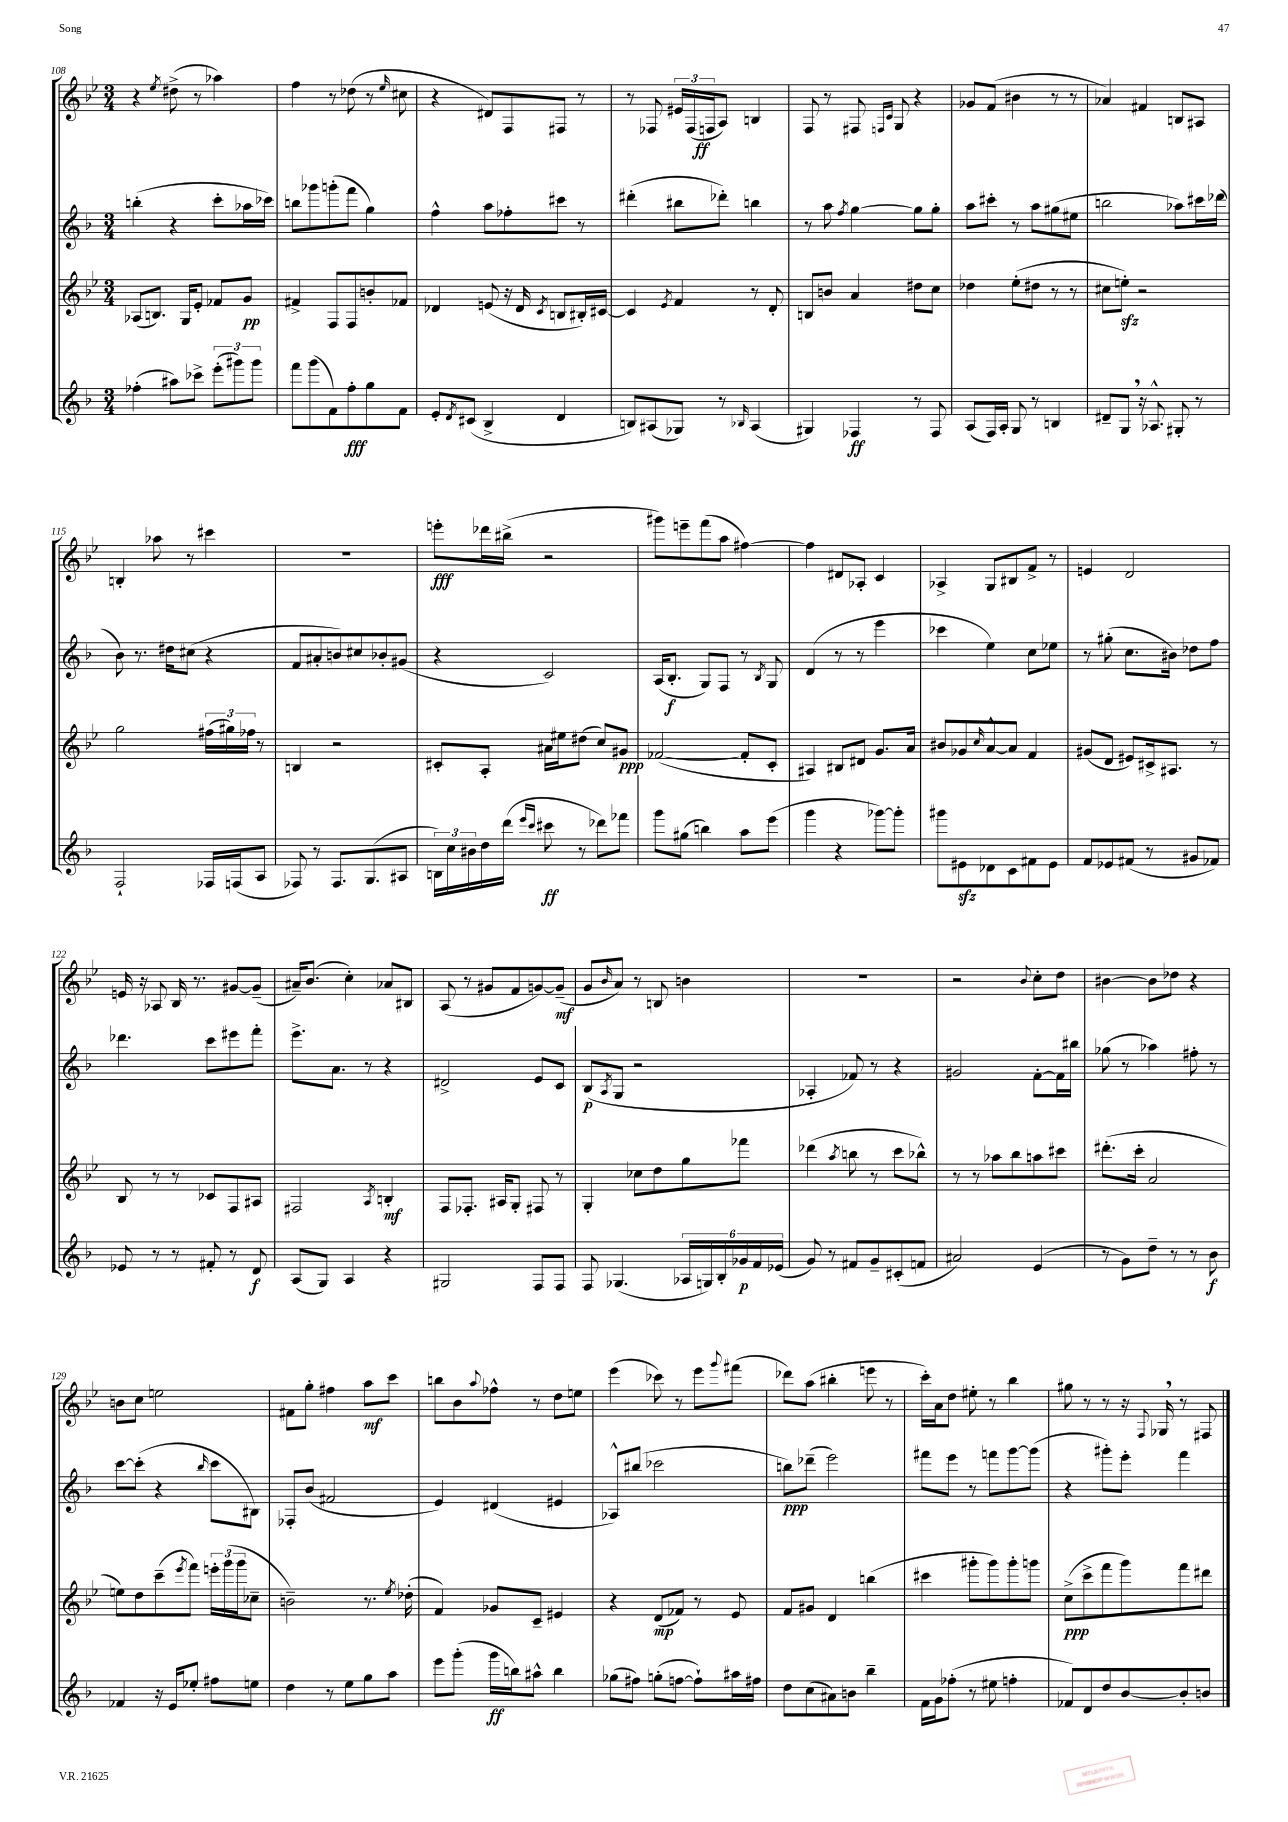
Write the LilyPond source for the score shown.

<<
\new StaffGroup <<
\new Staff = "s0" {
    \clef treble \key bes \major \numericTimeSignature \time 3/4
    r4 \acciaccatura { ees''8 } dis''8->( r8 aes''4) |
    f''4 r8 des''8( r8 \grace { ees''16 } cis''8 |
    r4 dis'8) f8 fis8 r8 |
    r8 fes8 \tuplet 3/2 { eis'16 fes16( f16\ff } a8) b4 |
    f8 r8 fis8 \grace { f16 c'16 } g8 r4 |
    ges'8 f'8( bis'4 r8 r8 |
    aes'4) fis'4 b8 ais8 |
    b4-. aes''8 r8 cis'''4 |
    R2. |
    e'''8-.\fff des'''16 bis''16->( r2 |
    gis'''8) e'''8-- f'''8( a''8 fis''4~) |
    fis''4 dis'8 aes8-. c'4 |
    aes4-> g8 bis8 f'8-> r8 |
    e'4 d'2 |
    e'16 r16 aes8 bes16 r8. gis'8~ gis'8--( |
    ais'16--) bes'8.( c''4-.) aes'8 bis8 |
    a8( r8 gis'8 f'8 g'8~) g'8--\mf( |
    g'8 \grace { bes'16 } a'8) r8 b8 b'4 |
    R2. |
    r2 \appoggiatura { bes'8 } c''8-. d''8 |
    bis'4~ bis'8 des''8 r4 |
    b'8 c''8 e''2 |
    fis'8 g''8-. fis''4 a''8\mf c'''8 |
    b''8 bes'8 \appoggiatura { a''8 } fes''8-^ r8 d''8 e''8 |
    ees'''4( ces'''8) r8 ees'''8 \appoggiatura { g'''8 } fis'''8( |
    des'''8) a''8( bis''4-. e'''8 r8 |
    c'''16-.) a'16 d''8 eis''8-. r8 bes''4 |
    gis''8 r8 r8 r16 \appoggiatura { f8 } ges16 \breathe r8 fis8 \bar "|." |
}
\new Staff = "s1" {
    \clef treble \key f \major \numericTimeSignature \time 3/4
    b''4-.( r4 c'''8-. aes''16 ces'''16) |
    b''8 ges'''8 g'''8-.( f'''8 g''4) |
    f''4-^ a''8 fes''8-. cis'''8 r8 |
    dis'''4-.( bis''8 des'''8-.) b''4 |
    r8 a''8 \acciaccatura { f''8 } g''4~ g''8 g''8-. |
    a''8 cis'''8-. r8 a''8 gis''8( eis''8 |
    b''2 aes''8) cis'''16 des'''16( |
    bes'8) r8. dis''16 cis''8( r4 |
    f'8 ais'8-. b'8) cis''8 bes'8-. gis'8( |
    r4 c'2) |
    a16( bes8.-.\f g8) f8 r8 \acciaccatura { bes8 } g8 |
    d'4( r8 r8 e'''4 |
    ces'''4 e''4) c''8 ees''8 |
    r8 gis''8-.( c''8. bis'16) des''8 f''8 |
    des'''4. c'''8 eis'''8 f'''8-. |
    e'''8.-> a'8. r8 r4 |
    dis'2-> e'8 c'8 |
    bes8\p( \acciaccatura { a8 } g8 r2 |
    aes4-. fes'8) r8 r4 |
    gis'2 f'8~-. f'16 bis''16 |
    ges''8( r8 aes''4) fis''8-. r8 |
    c'''8~ c'''8-.( r4 \grace { bes''16 } c'''8 bis8) |
    fes8-. bes'8( fis'2 |
    e'4) dis'4( eis'4 |
    aes8-^) bis''8( ces'''2 |
    b''8\ppp) des'''8--( e'''2) |
    fis'''8 e'''8 r8 f'''8 g'''8~ g'''8( |
    r4 gis'''8-.) e'''8-. f'''4 \bar "|." |
}
\new Staff = "s2" {
    \clef treble \key bes \major \numericTimeSignature \time 3/4
    aes8( b8.) g16 ees'8-. fes'8 g'8\pp |
    fis'4-> f8 f8 b'8-. fes'8 |
    des'4 e'8( r16 des'16 \acciaccatura { c'8 } b8 bis16-.) cis'16~ |
    cis'4 \acciaccatura { ees'8 } f'4 r8 d'8-. |
    b8 b'8 a'4 dis''8 c''8 |
    des''4 ees''8-.( dis''8 r8 r8 |
    cis''8 e''8-.\sfz) r2 |
    g''2 \tuplet 3/2 { fis''16( gis''16) fes''16 } r8 |
    b4 r2 |
    cis'8-. a8-. ais'16 eis''16 dis''8( c''8) gis'8\ppp |
    fes'2~( fes'8-. c'8-. |
    ais4) bis8 dis'8 g'8. a'16 |
    bis'8 ges'8 \grace { c''16 } a'8~-^ a'8 f'4 |
    gis'8( d'8 eis'8) cis'16-> ais8. r8 |
    bes8 r8 r8 ces'8 f8 ais8 |
    fis2 \acciaccatura { a8 } b4-.\mf |
    f8 fes8.-. ais16 g8-. fis8 r8 |
    g4-. ces''8 d''8 g''8 fes'''8 |
    des'''4( \acciaccatura { a''8 } b''8 r8 c'''8 bes''8-^) |
    r8 r8 aes''8 bes''8 a''8 cis'''8 |
    dis'''8.-.( c'''16-. a'2 |
    e''8) d''8 c'''8--( \acciaccatura { ees'''8 } f'''8) \tuplet 3/2 { e'''16-. g'''16( g'''16 } ces''8-- |
    b'2--) r8. \acciaccatura { ees''8 } des''16-.( |
    f'4) ges'8 c'8-- eis'4 |
    r4 d'8\mp( fes'8) r8 ees'8 |
    f'8 gis'8 d'4 b''4( |
    cis'''4 gis'''8-. gis'''8) gis'''8-. g'''8 |
    c''8->\ppp( c'''8-> f'''8 g'''8) f'''8 dis'''8 \bar "|." |
}
\new Staff = "s3" {
    \clef treble \key f \major \numericTimeSignature \time 3/4
    fes''4-.( ais''8) ces'''8-> \tuplet 3/2 { e'''8-.( gis'''8) gis'''8 } |
    f'''8 g'''8( f'8) f''8-.\fff g''8 f'8 |
    e'8-. \acciaccatura { d'8 } cis'8( bes4-> d'4 |
    b8) ais8( ges8) r8 \grace { bes16 } ais4( |
    gis4) fes4\ff r8 fes8 |
    a8( f16) a16-. g8 r8 b4 |
    dis'8-- g8 \breathe r16 aes8.-^ gis8-. r8 |
    f2-! fes16 f16( a8 |
    fes8) r8 fes8. g8.( ais8 |
    \tuplet 3/2 { b16) c''16 bis'16 } d''16 d'''16( \grace { e'''16 c'''16 } cis'''8\ff r8 des'''8) fes'''8 |
    g'''8 gis''8( b''4) a''8 e'''8( |
    g'''4 r4 ges'''8~) ges'''8-. |
    gis'''8 eis'8\sfz des'8 c'8 fis'8 eis'8 |
    f'8 ees'8 fis'8( r8 gis'8 fes'8) |
    ees'8 r8 r8 fis'8-. r8 d'8\f |
    a8( g8) a4 r4 |
    gis2 f8 f8 |
    f8 ges4.( \tuplet 6/4 { aes16 g16) bes16-. ges'16\p f'16 ees'16( } |
    g'8) r8 fis'8 g'8-- cis'8-.( f'8 |
    ais'2) e'4( |
    r8 g'8) d''8-- r8 r8 bes'8\f |
    fes'4 r16 e'16 ees''8-. fis''8 e''8 |
    d''4 r8 e''8 g''8 a''8 |
    e'''8 g'''8-.( g'''16\ff b''16) ais''8-^ b''4 |
    ges''8( fis''8) g''8-.( f''8~ f''8-!) ais''16 fis''16 |
    d''8 c''8( ais'8) b'8 bes''4-- |
    f'16 g'16 fes''8-.( r8 eis''8 f''4-. |
    fes'8) d'8 d''8 bes'8~ bes'8-. b'8 \bar "|." |
}
>>
>>
\layout { \context { \Score currentBarNumber = #108 } }
